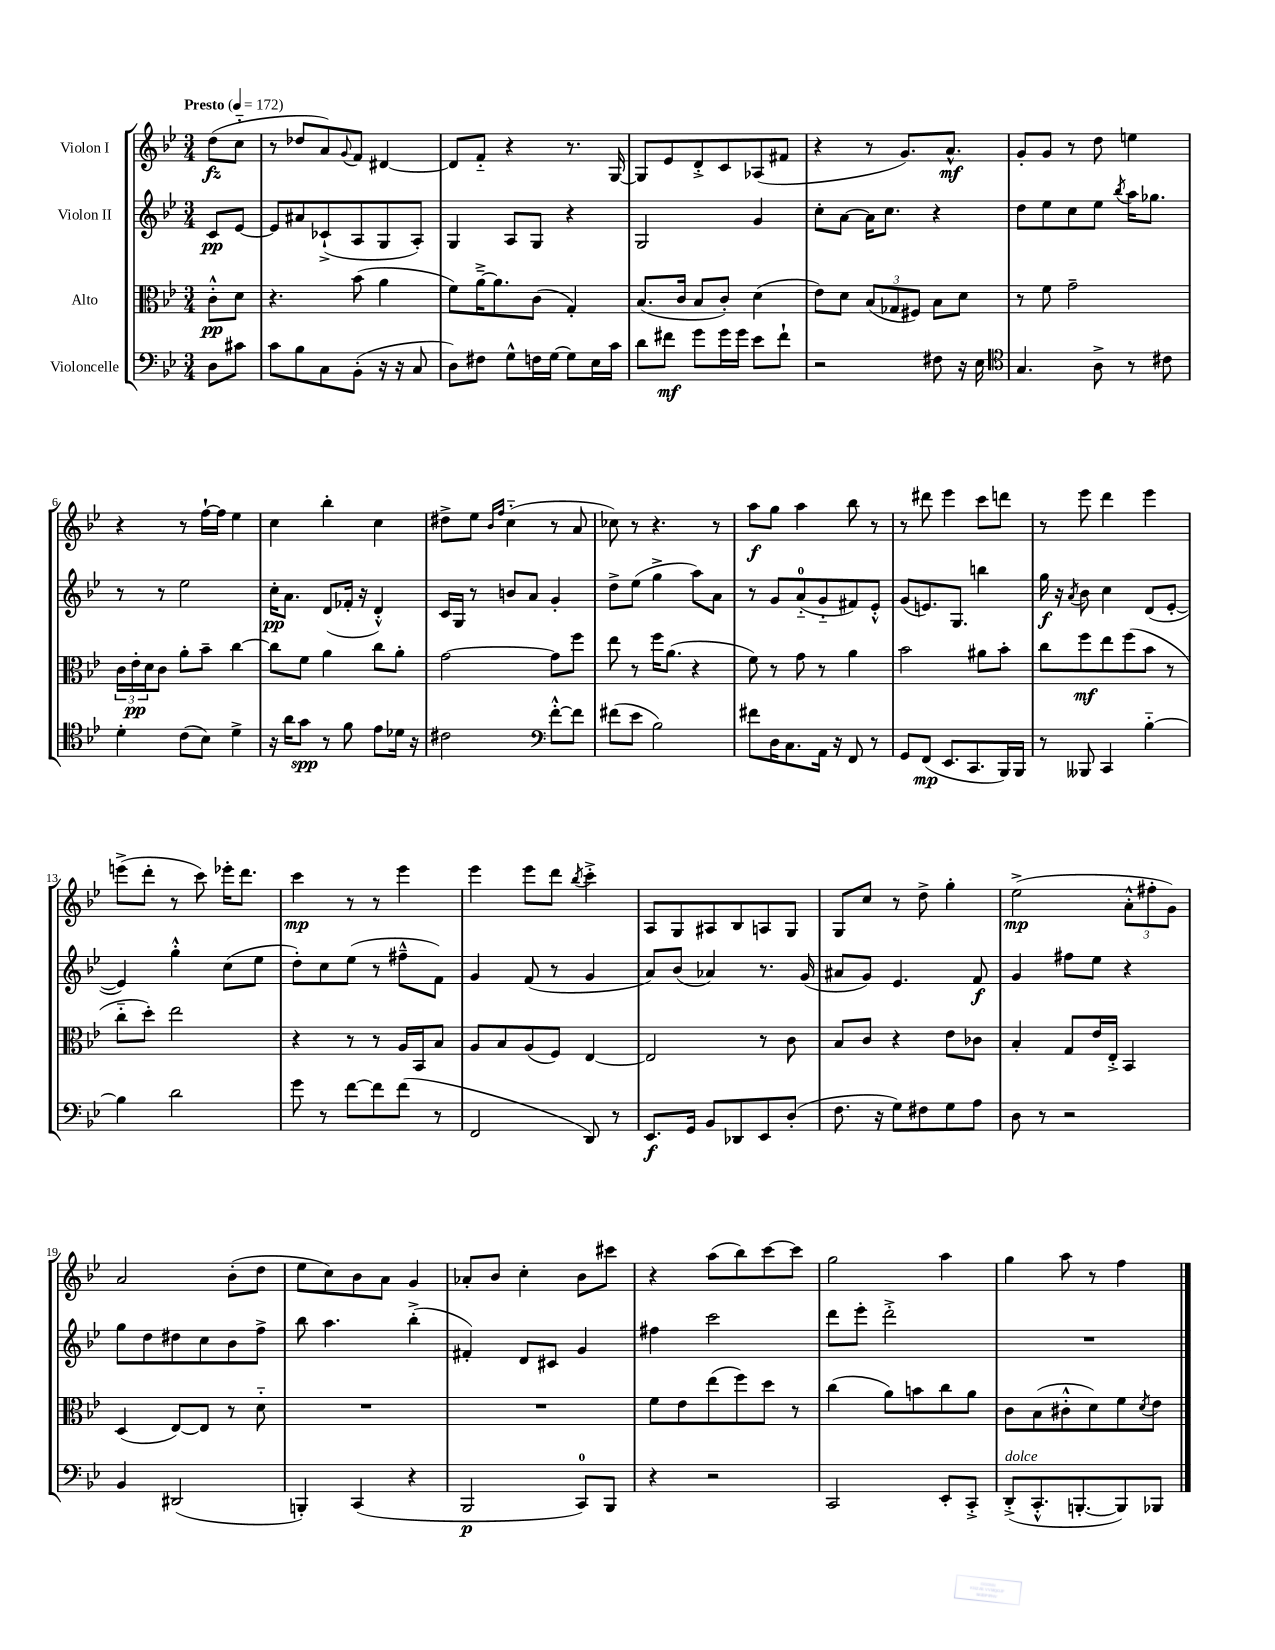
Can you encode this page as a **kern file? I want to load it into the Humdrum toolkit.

**kern	**dynam	**kern	**dynam	**kern	**dynam	**kern	**dynam
*part4	*part4	*part3	*part3	*part2	*part2	*part1	*part1
*staff4	*staff4	*staff3	*staff3	*staff2	*staff2	*staff1	*staff1
*I"Violoncelle	*	*I"Alto	*	*I"Violon II	*	*I"Violon I	*
*clefF4	*	*clefC3	*	*clefG2	*	*clefG2	*
*k[b-e-]	*	*k[b-e-]	*	*k[b-e-]	*	*k[b-e-]	*
*M3/4	*	*M3/4	*	*M3/4	*	*M3/4	*
*MM172	*	*MM172	*	*MM172	*	*MM172	*
=	=	=	=	=	=	=	=
!	!	!	!	!	!	!LO:TX:a:B:t=Presto	!
8D\L	.	8c'^^\L	pp	8c/L	pp	(8dd\L	fz
8c#X\J	.	8d\J	.	[8e-/J	.	8cc\J	.
=1	=1	=1	=1	=1	=1	=1	=1
8c\L	.	4.r	.	8e-/L]	.	8r	.
8B-\	.	.	.	8a#X/	.	8dd-X/L	.
8C\	.	.	.	(8c-X`^/	.	8a/)	.
.	.	.	.	.	.	8qqg/	.
(8BB-'\J	.	(8b-\	.	8A/	.	8f/J	.
16r	.	4a\	.	8G/	.	[4d#X/	.
16r	.	.	.	.	.	.	.
8C/	.	.	.	8A'/J)	.	.	.
=2	=2	=2	=2	=2	=2	=2	=2
8D\L)	.	8f\L)	.	4G/	.	8d#/L]	.
8F#X\J	.	[16a~^\K	.	.	.	8f/J	.
.	.	8.a\]	.	.	.	.	.
8G^^\L	.	.	.	8A/L	.	4r	.
16Fn\L	.	(8c\J	.	8G/J	.	.	.
[16G\JJ	.	.	.	.	.	.	.
8G\L]	.	4G'/)	.	4r	.	8.r	.
16E-\L	.	.	.	.	.	.	.
16c\JJ	.	.	.	.	.	[16G/	.
=3	=3	=3	=3	=3	=3	=3	=3
8d\L	.	(8.B-/L	.	2G/	.	8G/L]	.
8f#X\J	mf	.	.	.	.	8e-/	.
.	.	16c/Jk	.	.	.	.	.
8g\L	.	8B-/L	.	.	.	8d'^/	.
16g\L	.	8c'/J)	.	.	.	8c/	.
16g\JJ	.	.	.	.	.	.	.
8e-\L	.	(4d\	.	4g/	.	(8A-X/	.
8f#`\J	.	.	.	.	.	8f#X/J	.
=4	=4	=4	=4	=4	=4	=4	=4
2r	.	8e-\L)	.	8cc'\L	.	4r	.
.	.	8d\J	.	[8a\J	.	.	.
.	.	(12B-/L	.	16a\KL]	.	8r	.
.	.	.	.	8.cc\J	.	.	.
.	.	12G-X/	.	.	.	.	.
.	.	.	.	.	.	8.g/L)	.
.	.	12F#X/J)	.	.	.	.	.
8F#X\	.	8B-\L	.	4r	.	.	.
.	.	.	.	.	.	8.a^^/J	mf
16r	.	8d\J	.	.	.	.	.
16E-\	.	.	.	.	.	.	.
=5	=5	=5	=5	=5	=5	=5	=5
*clefC4	*	*	*	*	*	*	*
4.G/	.	8r	.	8dd\L	.	8g'/L	.
.	.	8f\	.	8ee-\	.	8g/J	.
.	.	2g~\	.	8cc\	.	8r	.
8A^\	.	.	.	8ee-\J	.	8dd\	.
.	.	.	.	8qbb-/	.	.	.
8r	.	.	.	16aa\KL	.	4een\	.
.	.	.	.	8.gg-X\J	.	.	.
8c#X\	.	.	.	.	.	.	.
!!LO:LB:g=z
=6	=6	=6	=6	=6	=6	=6	=6
4d'\	.	24c\LL	.	8r	.	4r	.
.	.	24e-'\	pp	.	.	.	.
.	.	24d\J	.	.	.	.	.
.	.	8c\J	.	8r	.	.	.
(8c\L	.	8a'\L	.	2ee-\	.	8r	.
8B-\J)	.	8b-~\J	.	.	.	[16ff`\LL	.
.	.	.	.	.	.	16ff\JJ]	.
4d^\	.	[4cc\	.	.	.	4ee-\	.
=7	=7	=7	=7	=7	=7	=7	=7
16r	.	8cc\L]	.	16cc'\KL	pp	4cc\	.
16a\KL	.	.	.	8.a\J	.	.	.
8g\J	spp	8f\J	.	.	.	.	.
8r	.	4a\	.	(8d/L	.	4bb-'\	.
8f\	.	.	.	16f-X'/Jk	.	.	.
.	.	.	.	16r	.	.	.
8e-\L	.	8cc\L	.	4d'^^/)	.	4cc\	.
16d-X\Jk	.	8a'\J	.	.	.	.	.
16r	.	.	.	.	.	.	.
=8	=8	=8	=8	=8	=8	=8	=8
2c#X\	.	[2g\	.	16c/LL	.	8dd#X^\L	.
.	.	.	.	16G/JJ	.	.	.
.	.	.	.	8r	.	8ee-\J	.
.	.	.	.	.	.	16qqb-/LL	.
.	.	.	.	.	.	16qqff/JJ	.
.	.	.	.	8bn/L	.	(4cc\	.
.	.	.	.	8a/J	.	.	.
*clefF4	*	*	*	*	*	*	*
[8f'^^\L	.	8g\L]	.	4g'/	.	8r	.
8f\J]	.	8ff\J	.	.	.	8a/	.
=9	=9	=9	=9	=9	=9	=9	=9
(8f#X\L	.	8ee-\	.	8dd^\L	.	8cc-X\)	.
8e-\J	.	8r	.	(8ee-\J	.	8r	.
2B-\)	.	16ff\KL	.	4gg^\	.	4.r	.
.	.	(8.a\J	.	.	.	.	.
.	.	4r	.	8aa\L)	.	.	.
.	.	.	.	8a\J	.	8r	.
=10	=10	=10	=10	=10	=10	=10	=10
8f#X\L	.	8f\)	.	8r	.	8aa\L	f
16D\K	.	8r	.	8g/L	.	8gg\J	.
8.C\	.	.	.	.	.	.	.
.	.	8g\	.	(8a/	.	4aa\	.
16AA\Jk	.	8r	.	8g/	.	.	.
16r	.	.	.	.	.	.	.
8FF/	.	4a\	.	8f#X/)	.	8bb-\	.
8r	.	.	.	8e-'^^/J	.	8r	.
=11	=11	=11	=11	=11	=11	=11	=11
8GG/L	.	2b-\	.	(8g/L	.	8r	.
(8FF/J	mp	.	.	8.en/)	.	8ddd#X\	.
8.EE-/L	.	.	.	.	.	4eee-\	.
.	.	.	.	8.G/J	.	.	.
8.CC/	.	.	.	.	.	.	.
.	.	8a#X\L	.	4bbn\	.	8ccc\L	.
16BBB-/L)	.	8b-'\J	.	.	.	8dddn\J	.
16BBB-/JJ	.	.	.	.	.	.	.
=12	=12	=12	=12	=12	=12	=12	=12
8r	.	8cc\L	.	16gg\	f	8r	.
.	.	.	.	16r	.	.	.
.	.	.	.	8qa/	.	.	.
8BBB--X/	.	8ff\	mf	8b-\	.	8eee-\	.
4CC/	.	8ee-\	.	4cc\	.	4ddd\	.
.	.	(8ff\	.	.	.	.	.
[4B-\	.	8b-\J	.	(8d/L	.	4eee-\	.
.	.	8r	.	[8e-'/J	.	.	.
!!LO:LB:g=z
=13	=13	=13	=13	=13	=13	=13	=13
4B-\]	.	8cc\L	.	4e-/])	.	(8eeen^\L	.
.	.	8dd'\J)	.	.	.	8ddd'\J	.
2d\	.	2ee-\	.	4gg'^^\	.	8r	.
.	.	.	.	.	.	8ccc\)	.
.	.	.	.	(8cc\L	.	16eee-X'\KL	.
.	.	.	.	.	.	8.ddd\J	.
.	.	.	.	8ee-\J	.	.	.
=14	=14	=14	=14	=14	=14	=14	=14
8g\	.	4r	.	8dd'\L)	.	4ccc\	mp
8r	.	.	.	8cc\	.	.	.
[8f\L	.	8r	.	(8ee-\J	.	8r	.
8f\]	.	8r	.	8r	.	8r	.
(8f\J	.	16A/LL	.	8ff#X~^^\L	.	4eee-\	.
.	.	16BB-/J	.	.	.	.	.
8r	.	8B-/J	.	8f\J)	.	.	.
=15	=15	=15	=15	=15	=15	=15	=15
2FF/	.	8A/L	.	4g/	.	4eee-\	.
.	.	8B-/	.	.	.	.	.
.	.	(8A/	.	(8f/	.	8eee-\L	.
.	.	8F/J)	.	8r	.	8ddd\J	.
.	.	.	.	.	.	8qbb-/	.
8DD/)	.	[4E-/	.	4g/	.	4ccc'^\	.
8r	.	.	.	.	.	.	.
=16	=16	=16	=16	=16	=16	=16	=16
8.EE-/L	f	2E-/]	.	8a/L)	.	8A/L	.
.	.	.	.	(8b-/J	.	8G/	.
16GG/Jk	.	.	.	.	.	.	.
8BB-/L	.	.	.	4a-X/)	.	8A#X/	.
8DD-X/	.	.	.	.	.	8B-/	.
8EE-/	.	8r	.	8.r	.	8An/	.
(8D'/J	.	8c\	.	.	.	8G/J	.
.	.	.	.	(16g/	.	.	.
=17	=17	=17	=17	=17	=17	=17	=17
8.F\	.	8B-/L	.	8a#X/L	.	8G/L	.
.	.	8c/J	.	8g/J)	.	8cc/J	.
16r	.	.	.	.	.	.	.
8G\L)	.	4r	.	4.e-/	.	8r	.
8F#X\	.	.	.	.	.	8dd^\	.
8G\	.	8e-\L	.	.	.	4gg'\	.
8A\J	.	8c-X\J	.	8f/	f	.	.
=18	=18	=18	=18	=18	=18	=18	=18
8D\	.	4B-'/	.	4g/	.	(2ee-^\	mp
8r	.	.	.	.	.	.	.
2r	.	8G/L	.	8ff#X\L	.	.	.
.	.	16e-/L	.	8ee-\J	.	.	.
.	.	16E-'^/JJ	.	.	.	.	.
.	.	4BB-/	.	4r	.	12a'^^\L	.
.	.	.	.	.	.	12ff#X'\	.
.	.	.	.	.	.	12g\J)	.
!!LO:LB:g=z
=19	=19	=19	=19	=19	=19	=19	=19
4BB-/	.	(4D/	.	8gg\L	.	2a/	.
.	.	.	.	8dd\	.	.	.
(2DD#X/	.	[8E-/L)	.	8dd#X\	.	.	.
.	.	8E-/J]	.	8cc\	.	.	.
.	.	8r	.	8b-\	.	(8b-'\L	.
.	.	8d\	.	8ff^\J	.	8dd\J	.
=20	=20	=20	=20	=20	=20	=20	=20
4BBBn'/)	.	2.r	.	8bb-\	.	8ee-\L	.
.	.	.	.	4.aa\	.	8cc\)	.
(4CC/	.	.	.	.	.	8b-\	.
.	.	.	.	.	.	8a\J	.
4r	.	.	.	(4bb-'^\	.	4g/	.
=21	=21	=21	=21	=21	=21	=21	=21
2BBB-/	p	2.r	.	4f#X'/)	.	8a-X'/L	.
.	.	.	.	.	.	8b-/J	.
.	.	.	.	8d/L	.	4cc'\	.
.	.	.	.	8c#X/J	.	.	.
8CC/L)	.	.	.	4g/	.	8b-\L	.
8BBB-/J	.	.	.	.	.	8ccc#X\J	.
=22	=22	=22	=22	=22	=22	=22	=22
4r	.	8f\L	.	4ff#X\	.	4r	.
.	.	8e-\	.	.	.	.	.
2r	.	(8ee-\	.	2ccc\	.	(8aa\L	.
.	.	8ff\)	.	.	.	8bb-\)	.
.	.	8dd\J	.	.	.	[8ccc\	.
.	.	8r	.	.	.	8ccc\J]	.
=23	=23	=23	=23	=23	=23	=23	=23
2CC/	.	(4cc\	.	8ddd\L	.	2gg\	.
.	.	.	.	8eee-'\J	.	.	.
.	.	8a\L)	.	2ddd'^\	.	.	.
.	.	8bn\	.	.	.	.	.
8EE-'/L	.	8cc\	.	.	.	4aa\	.
8CC'^/J	.	8a\J	.	.	.	.	.
=24	=24	=24	=24	=24	=24	=24	=24
!LO:TX:a:i:t=dolce	!	!	!	!	!	!	!
(8DD'^/L	.	8c\L	.	2.r	.	4gg\	.
8.CC'^^/	.	(8B-\	.	.	.	.	.
.	.	8c#X'^^\	.	.	.	8aa\	.
[8.BBBn'/	.	.	.	.	.	.	.
.	.	8d\)	.	.	.	8r	.
8BBB/])	.	8f\	.	.	.	4ff\	.
.	.	8qd/	.	.	.	.	.
8BBB-X/J	.	8e-\J	.	.	.	.	.
==	==	==	==	==	==	==	==
*-	*-	*-	*-	*-	*-	*-	*-
